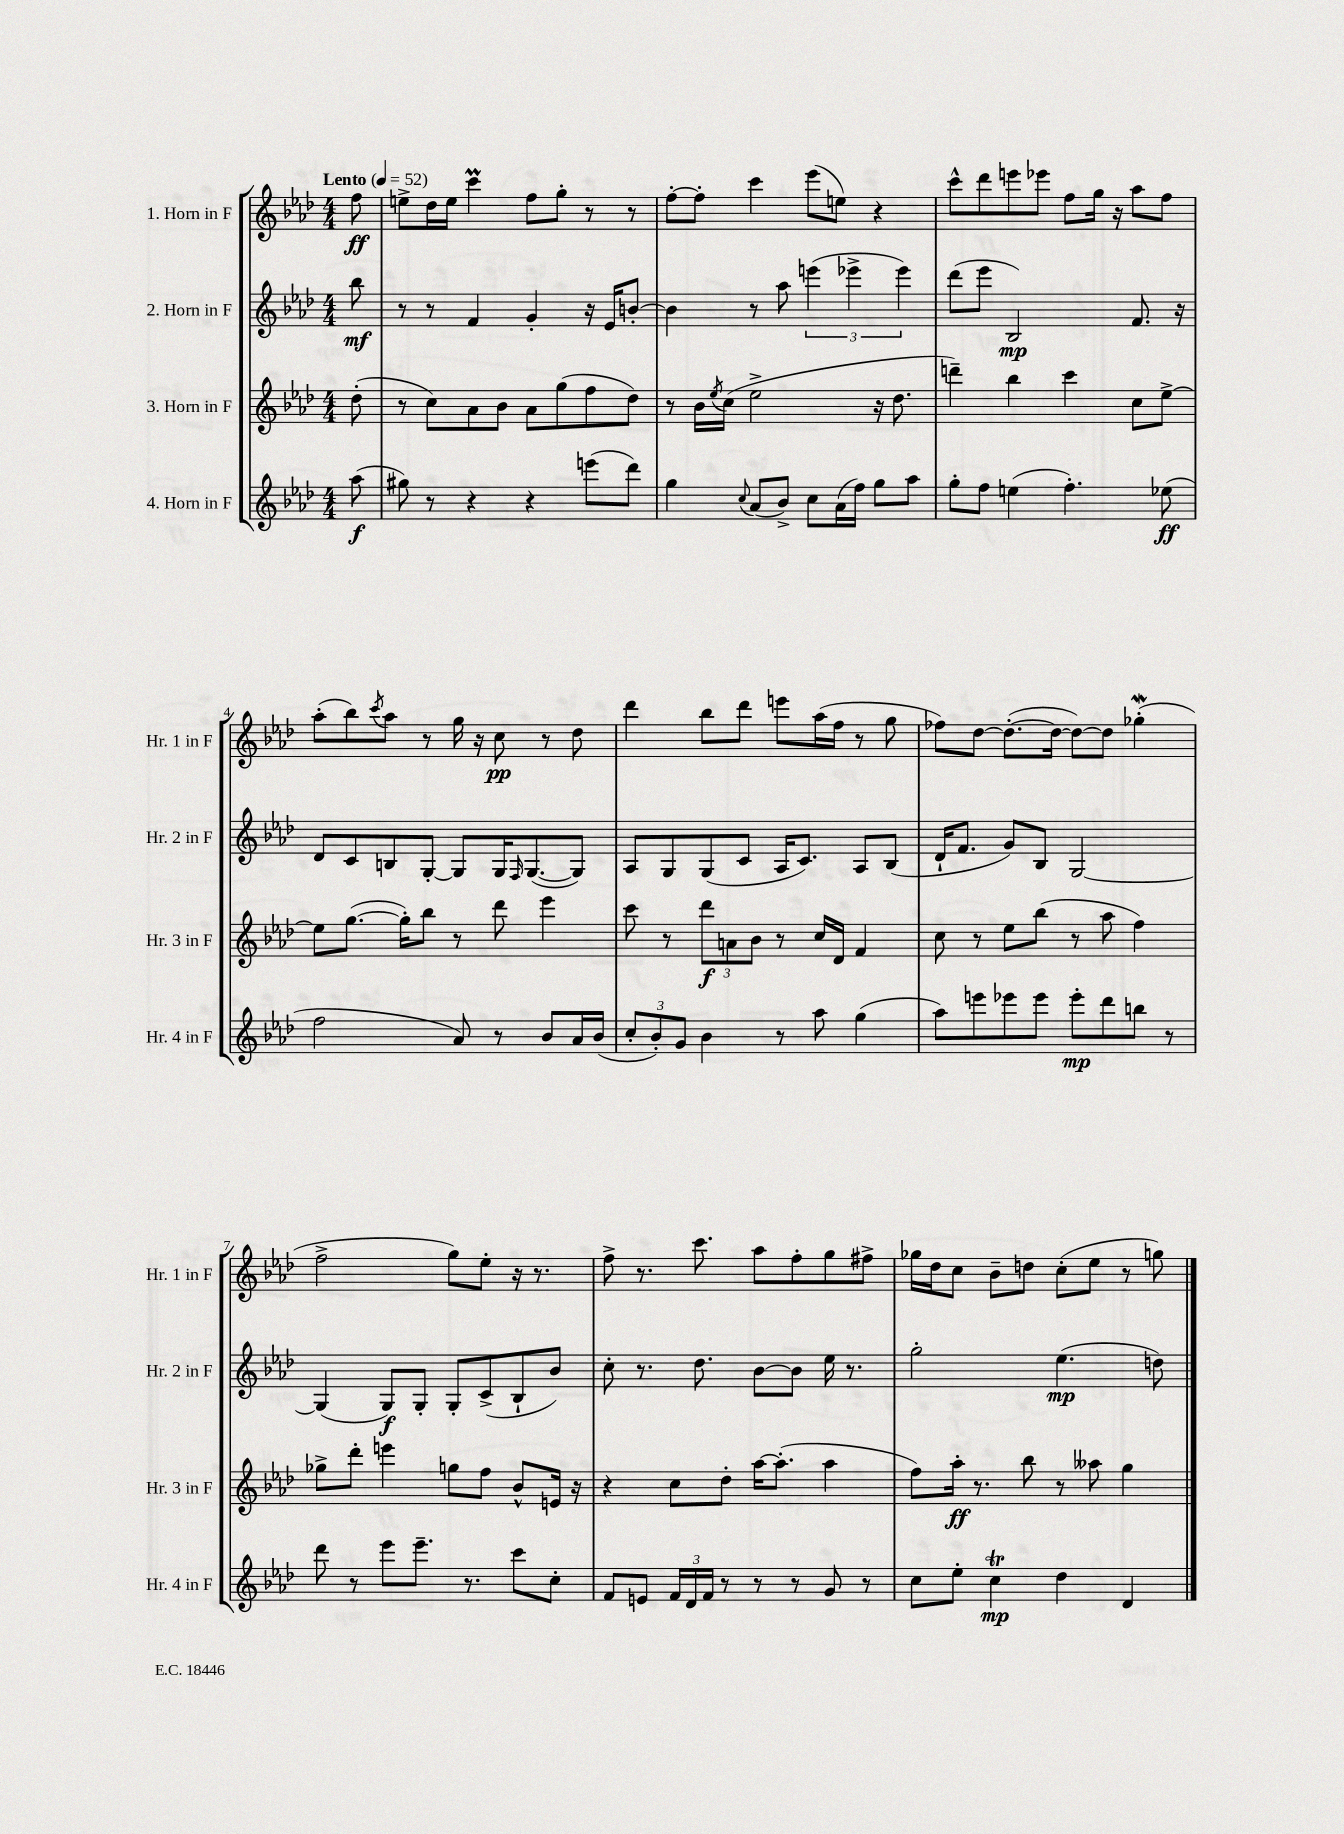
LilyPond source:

<<
\new StaffGroup <<
\new Staff = "s0" \with { instrumentName = "1. Horn in F" shortInstrumentName = "Hr. 1 in F" } {
    \clef treble \key aes \major \numericTimeSignature \time 4/4 \partial 8 \tempo "Lento" 4 = 52
    f''8\ff |
    e''8-> des''16 e''16 c'''4\prall f''8 g''8-. r8 r8 |
    f''8~-. f''8-. c'''4 ees'''8( e''8) r4 |
    c'''8-^ des'''8 e'''8 ees'''8 f''8 g''16 r16 aes''8 f''8 |
    aes''8-.( bes''8) \acciaccatura { c'''8 } aes''8 r8 g''16 r16 c''8\pp r8 des''8 |
    des'''4 bes''8 des'''8 e'''8 aes''16( f''16 r8 g''8 |
    fes''8) des''8~ des''8.~-.( des''16~ des''8~) des''8 ges''4-.\mordent( |
    f''2-> g''8) ees''8-. r16 r8. |
    f''8-> r8. c'''8. aes''8 f''8-. g''8 fis''8-> |
    ges''16 des''16 c''8 bes'8-- d''8 c''8-.( ees''8 r8 g''8) \bar "|." |
}
\new Staff = "s1" \with { instrumentName = "2. Horn in F" shortInstrumentName = "Hr. 2 in F" } {
    \clef treble \key aes \major \numericTimeSignature \time 4/4 \partial 8
    bes''8\mf |
    r8 r8 f'4 g'4-. r16 ees'16 b'8~-. |
    b'4 r8 aes''8 \tuplet 3/2 { e'''4( ees'''4-> ees'''4) } |
    des'''8( ees'''8 bes2\mp) f'8. r16 |
    des'8 c'8 b8 g8~-. g8 g16 \grace { f16 } g8.~( g8) |
    aes8 g8 g8( c'8 aes16 c'8.) aes8 bes8( |
    des'16-! f'8. g'8) bes8 g2~ |
    g4( g8\f) g8-. g8-. c'8->( bes8-! bes'8) |
    c''8-. r8. des''8. bes'8~ bes'8 ees''16 r8. |
    g''2-. ees''4.\mp( d''8) \bar "|." |
}
\new Staff = "s2" \with { instrumentName = "3. Horn in F" shortInstrumentName = "Hr. 3 in F" } {
    \clef treble \key aes \major \numericTimeSignature \time 4/4 \partial 8
    des''8-.( |
    r8 c''8) aes'8 bes'8 aes'8 g''8( f''8 des''8) |
    r8 bes'16 \acciaccatura { ees''8 } c''16( ees''2-> r16 des''8. |
    d'''4--) bes''4 c'''4 c''8 ees''8~-> |
    ees''8 g''8.~( g''16-.) bes''8 r8 des'''8 ees'''4 |
    c'''8 r8 \tuplet 3/2 { des'''8\f a'8 bes'8 } r8 c''16 des'16 f'4 |
    c''8 r8 ees''8 bes''8( r8 aes''8 f''4) |
    ges''8-> des'''8-. e'''4 g''8 f''8 bes'8-^ e'16 r16 |
    r4 c''8 des''8-. aes''16~ aes''8.-.( aes''4 |
    f''8) aes''16-.\ff r8. bes''8 r8 aeses''8 g''4 \bar "|." |
}
\new Staff = "s3" \with { instrumentName = "4. Horn in F" shortInstrumentName = "Hr. 4 in F" } {
    \clef treble \key aes \major \numericTimeSignature \time 4/4 \partial 8
    aes''8\f( |
    gis''8) r8 r4 r4 e'''8( des'''8) |
    g''4 \appoggiatura { c''8 } aes'8( bes'8->) c''8 aes'16( f''16) g''8 aes''8 |
    g''8-. f''8 e''4( f''4.-.) ees''8\ff( |
    f''2 aes'8) r8 bes'8 aes'16 bes'16( |
    \tuplet 3/2 { c''8-. bes'8-.) g'8 } bes'4 r8 aes''8 g''4( |
    aes''8) e'''8 ees'''8 ees'''8 ees'''8-.\mp des'''8 b''8 r8 |
    des'''8 r8 ees'''8 ees'''8.-- r8. c'''8 c''8-. |
    f'8 e'8 \tuplet 3/2 { f'16 des'16 f'16 } r8 r8 r8 g'8 r8 |
    c''8 ees''8-. c''4\trill\mp des''4 des'4 \bar "|." |
}
>>
>>
